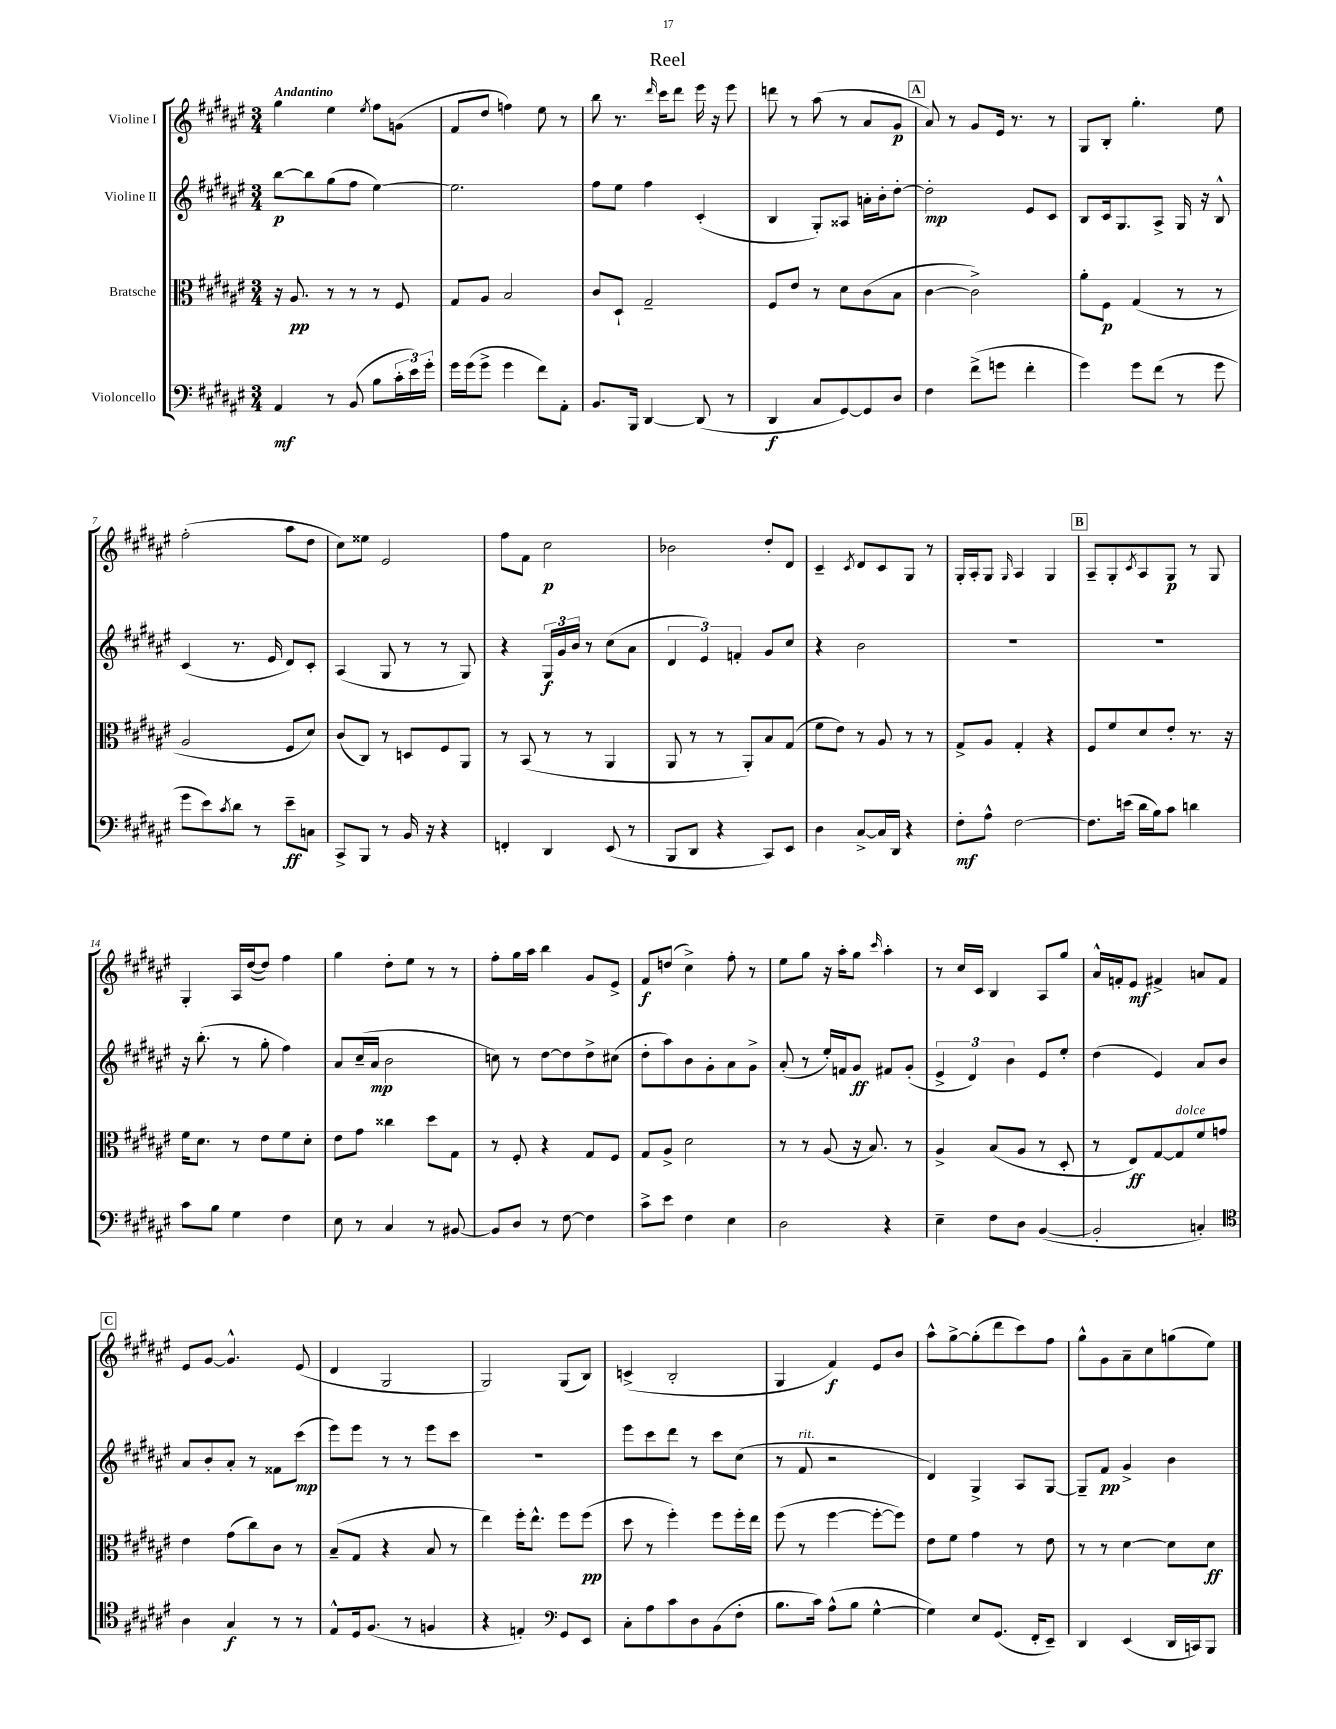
\header { title = "Reel" }
<<
\new StaffGroup <<
\new Staff = "s0" \with { instrumentName = "Violine I" } {
    \clef treble \key fis \major \numericTimeSignature \time 3/4 \tempo "Andantino"
    gis''4 eis''4 \acciaccatura { eis''8 } fis''8 g'8( |
    fis'8 dis''8 f''4) eis''8 r8 |
    b''8 r8. \grace { dis'''16 } cis'''16 dis'''8 eis'''16 r16 eis'''8 |
    d'''8 r8 ais''8( r8 ais'8 gis'8\p |
    \mark \markup { \box "A" } ais'8) r8 gis'8 eis'16 r8. r8 |
    gis8 b8-. gis''4.-. eis''8 |
    fis''2-.( ais''8 dis''8 |
    cis''8) eisis''8 eis'2 |
    fis''8 fis'8 cis''2\p |
    bes'2 dis''8-. dis'8 |
    cis'4-- \acciaccatura { cis'8 } dis'8 cis'8 gis8 r8 |
    gis16-. ais16-. gis8 \grace { gis16 } ais4 gis4 |
    \mark \markup { \box "B" } ais8-- gis8-. \acciaccatura { cis'8 } ais8 gis8\p r8 gis8 |
    gis4-. ais16 dis''16~( dis''8) fis''4 |
    gis''4 dis''8-. eis''8 r8 r8 |
    fis''8-. gis''16 ais''16 b''4 gis'8 eis'8-> |
    fis'8\f d''8( cis''4->) fis''8-. r8 |
    eis''8 gis''8 r16 ais''16-. gis''8 \grace { cis'''16 } ais''4-. |
    r8 cis''16 cis'16 b4 ais8 gis''8 |
    ais'16-^ f'16-. eis'8\mf fis'4-> a'8 fis'8 |
    \mark \markup { \box "C" } eis'8 gis'8~ gis'4.-^ eis'8( |
    dis'4 gis2 |
    gis2) gis8( b8) |
    c'4->( b2-. |
    gis4 fis'4\f) eis'8 b'8 |
    ais''8-^ gis''8~-> gis''8-.( dis'''8 cis'''8) fis''8 |
    gis''8-^ gis'8 ais'8-- cis''8 g''8( eis''8) \bar "|." |
}
\new Staff = "s1" \with { instrumentName = "Violine II" } {
    \clef treble \key fis \major \numericTimeSignature \time 3/4
    b''8~\p b''8 gis''8( fis''8 eis''4~) |
    eis''2. |
    fis''8 eis''8 fis''4 cis'4-.( |
    b4 gis8-.) aisis8 a'16-. b'16-. dis''8~-. |
    \mark \markup { \box "A" } dis''2-.\mp eis'8 cis'8 |
    b8 cis'16 gis8. ais8-> gis16 r16 b8-^ |
    cis'4( r8. eis'16 dis'8) cis'8-. |
    ais4( gis8 r8 r8 gis8) |
    r4 \tuplet 3/2 { gis16\f gis'16 b'16 } r8 cis''8( ais'8 |
    \tuplet 3/2 { dis'4 eis'4) f'4-. } gis'8 cis''8 |
    r4 b'2 |
    R2. |
    \mark \markup { \box "B" } R2. |
    r16 b''8.-.( r8 gis''8-. fis''4) |
    ais'8 cis''16--( ais'16\mp b'2 |
    c''8) r8 dis''8~ dis''8 dis''8-> cis''8( |
    dis''8-. ais''8) b'8 gis'8-. ais'8 gis'8-> |
    ais'8-.( r8 eis''16-.) f'16 gis'8\ff fis'8 gis'8-.( |
    \tuplet 3/2 { eis'4-> dis'4) b'4 } eis'8 eis''8-. |
    dis''4( eis'4) ais'8 b'8 |
    \mark \markup { \box "C" } ais'8 b'8-. ais'8-. r8 fisis'8 cis'''8\mp( |
    eis'''8) eis'''8 r8 r8 eis'''8 cis'''8 |
    R2. |
    eis'''8 cis'''8 dis'''8 r8 cis'''8 cis''8( |
    r8 fis'8^\markup { \italic "rit." } r2 |
    dis'4) gis4-> ais8 gis8~ |
    gis8-- fis'8\pp gis'4-> b'4 \bar "|." |
}
\new Staff = "s2" \with { instrumentName = "Bratsche" } {
    \clef alto \key fis \major \numericTimeSignature \time 3/4
    r16 ais8.\pp r8 r8 r8 fis8 |
    gis8 ais8 b2 |
    cis'8 dis8-! gis2-- |
    fis8 eis'8 r8 dis'8 cis'8( b8 |
    \mark \markup { \box "A" } cis'4~ cis'2->) |
    ais'8-. fis8\p gis4( r8 r8 |
    ais2 fis8 dis'8) |
    cis'8( cis8) r8 d8 fis8 ais,8 |
    r8 b,8( r8 r8 ais,4 |
    ais,8 r8 r8 ais,8-.) b8 gis8( |
    fis'8 eis'8) r8 ais8 r8 r8 |
    gis8-> ais8 gis4-. r4 |
    \mark \markup { \box "B" } fis8 fis'8 dis'8 eis'8-. r8. r16 |
    fis'16 dis'8. r8 eis'8 fis'8 dis'8-. |
    eis'8 gis'8 cisis''4 dis''8 gis8 |
    r8 fis8-. r4 gis8 fis8 |
    gis8 ais8-> dis'2 |
    r8 r8 ais8( r16 b8.) r8 |
    ais4-> b8( ais8 r8 dis8-. |
    r8 eis8\ff) gis8~ gis8^\markup { \italic "dolce" } fis'8 g'8 |
    \mark \markup { \box "C" } eis'4 gis'8( cis''8) cis'8 r8 |
    b8--( gis8 r4 b8 r8 |
    eis''4) fis''16-. eis''8.-^ fis''8 fis''8\pp( |
    dis''8 r8 fis''4-.) fis''8 fis''16-. eis''16 |
    fis''8( r8 fis''4~ fis''8~-. fis''8) |
    eis'8 fis'8 gis'4 r8 eis'8 |
    r8 r8 dis'4~ dis'8 dis'8\ff \bar "|." |
}
\new Staff = "s3" \with { instrumentName = "Violoncello" } {
    \clef bass \key fis \major \numericTimeSignature \time 3/4
    ais,4\mf r8 b,8( b8 \tuplet 3/2 { cis'16-. eis'16) gis'16-. } |
    gis'16 gis'16( gis'8-> gis'4 fis'8) ais,8-. |
    b,8. b,,16 dis,4~ dis,8( r8 |
    dis,4\f cis8 gis,8~) gis,8 dis8 |
    \mark \markup { \box "A" } fis4 fis'8->( g'8 fis'4-. |
    gis'4) gis'8 fis'8( r8 gis'8 |
    gis'8 eis'8) \acciaccatura { cis'8 } dis'8 r8 eis'8--\ff c8 |
    cis,8-> b,,8 r8 b,16 r16 r4 |
    f,4-. dis,4 eis,8( r8 |
    b,,8 dis,8 r4 cis,8) eis,8 |
    dis4 cis8~-> cis16 dis,16 r4 |
    fis8-.\mf ais8-^ fis2~ |
    \mark \markup { \box "B" } fis8. e'16( dis'16 b16) cis'8 d'4 |
    cis'8 b8 gis4 fis4 |
    eis8 r8 cis4 r8 bis,8~ |
    bis,8 dis8 r8 fis8~ fis4 |
    cis'8-> eis'8 fis4 eis4 |
    dis2 r4 |
    eis4-- fis8 dis8 b,4~( |
    b,2-. c4-.) |
    \mark \markup { \box "C" } \clef tenor ais4 gis4\f r8 r8 |
    eis8-^ dis16 fis8.( r8 f4 |
    r4 e4-.) \clef bass gis,8 eis,8 |
    cis8-. ais8 cis'8 dis8 b,8( fis8-. |
    b8. cis'16) ais8-^( b8 gis4~-^ |
    gis4) eis8 gis,8.( fis,16-. eis,8--) |
    dis,4 eis,4( dis,16 c,16) b,,8 \bar "|." |
}
>>
>>
